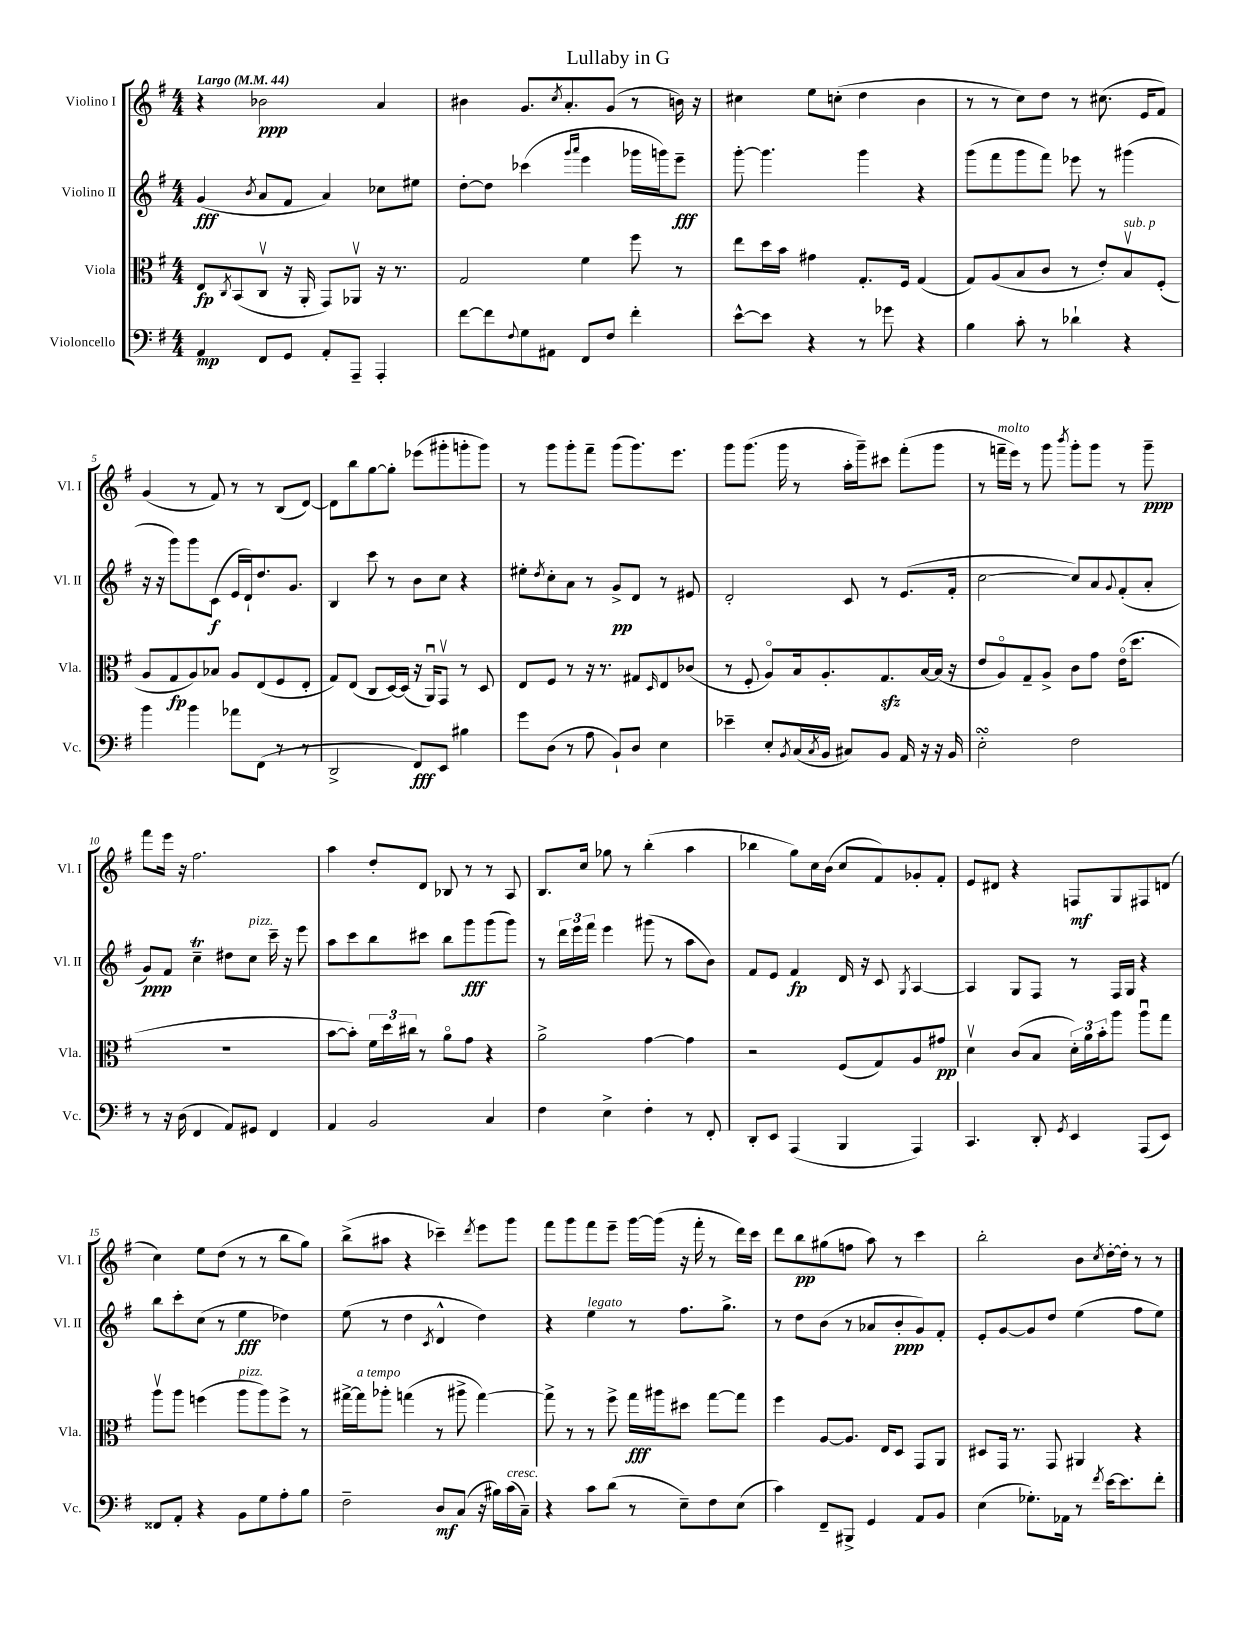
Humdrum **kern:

**kern	**kern	**kern	**kern
*staff4	*staff3	*staff2	*staff1
*clefF4	*clefC3	*clefG2	*clefG2
*k[f#]	*k[f#]	*k[f#]	*k[f#]
*M4/4	*M4/4	*M4/4	*M4/4
*MM44	*MM44	*MM44	*MM44
4AA	8E	(4g	4r
.	8qC	.	.
.	(8BB	.	.
.	.	8qb	.
8FF#	8Cv	8a	2b-
8GG	16r	8f#	.
.	16AA'	.	.
8AA'	8GG)	4a)	.
8AAA~	8AA-v	.	.
4AAA'	16r	8cc-	4a
.	8.r	.	.
.	.	8ee#	.
=	=	=	=
[8f#	2G	[8dd'	4b#
8f#]	.	8dd]	.
8qqF#	.	.	.
8G	.	(4ccc-	8.g
8AA#	.	.	.
.	.	.	8qcc
.	.	.	8.a'
.	.	16qqggg	.
.	.	16qqaaa	.
8FF#	4f#	4eee	.
8F#	.	.	(8g
4f#'	8ff#	16ggg-	8r
.	.	16ggg)	.
.	8r	8eee~	16b)
.	.	.	16r
=	=	=	=
[8e^^	8ee	[8ggg'	4cc#
8e]	16dd	4.ggg]	.
.	16b	.	.
4r	4g#	.	8ee
.	.	.	(8cc'
8r	8.G'	4ggg	4dd
8g-	.	.	.
.	16F#	.	.
4r	(4G	4r	4b
=	=	=	=
4B	8G)	(8ggg	8r
.	(8A	8fff#	8r
8c'	8B	8ggg	8cc)
8r	8c	8fff#)	8dd
4d-`	8r	8eee-	8r
.	8e')	8r	(8.cc#
4r	8Bv	(4ggg#	.
.	.	.	16e
.	(8F#'	.	8f#)
=	=	=	=
4b	8A	16r	(4g
.	.	16r	.
.	8G	8ggg)	.
4b	8A)	8ggg	8r
.	8B-	(8c	8f#)
8a-	8A	16e	8r
.	.	16d`)	.
(8FF#	(8E	8.dd	8r
8r	8F#	.	(8B
.	.	8.g	.
8r	8E'	.	[8d)
=	=	=	=
2DD^	8G)	4B	8d]
.	(8E	.	8bb
.	8C	8ccc	[8gg
.	[16D)	8r	8gg']
.	(16D]	.	.
8FF#)	16r	8b	(8eee-
.	16AAu)	.	.
8EE	8GGv	8cc	8ggg#'
4B#	8r	4r	8ggg'
.	8D	.	8ggg)
=	=	=	=
8g	8E	8ee#'	8r
.	.	8qdd	.
(8D	8F#	8cc'	8ggg
8r	8r	8a	8ggg'
8A	16r	8r	8fff#~
.	8.r	.	.
8BB`)	.	8g^	(8ggg
8D	8G#	8d	8.ggg)
.	16qqD	.	.
4E	8E	8r	.
.	.	.	8.eee
.	(8c-	8e#	.
=	=	=	=
4e-~	8r	2d'	8ggg
.	8F#'	.	(8.ggg
8E'	8Ao)	.	.
.	.	.	16ggg
8qBB	.	.	.
(16C	16B	.	8r
8qC	.	.	.
16BB	8.A'	.	.
8C#)	.	8c	16aa'
.	.	.	16ggg~)
8BB	8.G	8r	8ccc#
16AA	.	(8.e	(8fff#'
16r	[16B	.	.
16r	(16B]	.	8ggg
16BB	16r	16f#'	.
=	=	=	=
2E'	8e	[2cc	8r
.	8Ao)	.	16fff~
.	.	.	16eee)
.	8G~	.	8r
.	8A^	.	8ggg
.	.	.	8qbbb
2F#	8c	8cc])	8ggg'
.	8g	8a	8ggg
.	.	8qqg	.
.	(16eo	(8f#'	8r
.	8.dd	.	.
.	.	8a'	8ggg~
=	=	=	=
8r	1r	8g)	8fff#
16r	.	8f#	16eee
(16D	.	.	16r
4FF#	.	4cc~	2.ff#
8AA)	.	8dd#	.
8GG#	.	8cc	.
4FF#	.	16ccc~	.
.	.	16r	.
.	.	8eee	.
=	=	=	=
4AA	[8b	8aa	4aa
.	8b'])	8ccc	.
2BB	24f#	8bb	8dd'
.	24dd	.	.
.	24cc#	.	.
.	8r	8ccc#	8d
.	8ao	8bb	8B-
.	8g	8ggg	8r
4C	4r	(8ggg	8r
.	.	8ggg)	8A
=	=	=	=
4F#	2a^	8r	8.B
.	.	24ddd	.
.	.	24eee	.
.	.	.	16cc
.	.	24fff#	.
4E^	.	4eee	8gg-
.	.	.	8r
4F#'	[4g	(8ggg#	(4bb'
.	.	8r	.
8r	4g]	8aa	4aa
8FF#'	.	8b)	.
=	=	=	=
8DD'	2r	8f#	4bb-
8EE	.	8e	.
(4AAA	.	4f#	8gg)
.	.	.	16cc
.	.	.	(16b
4BBB	(8F#	16d	8cc
.	.	16r	.
.	8G)	8c	8f#)
.	.	8qG	.
4AAA)	8A	[4A	8g-'
.	8g#	.	8f#'
=	=	=	=
4.CC	4dv	4A]	8e
.	.	.	8d#
.	(8c	8G	4r
8DD'	8B	8F#	.
8qGG	.	.	.
4EE	24d')	8r	8F
.	24a	.	.
.	24b'	.	.
.	8aa	16F#	8G
.	.	16G	.
(8AAA	8aau	4r	8F#
8EE)	8gg	.	(8d
=	=	=	=
8FF##	8aav	8bb	4cc)
8AA'	8aa	8ccc'	.
4r	(4ff	(8cc	8ee
.	.	8r	(8dd
8BB	8aa	4ee	8r
8G	8aa)	.	8r
8A'	8ff^	4dd-)	8bb
8B	8r	.	8gg)
=	=	=	=
2F#~	[16gg#^	(8ee	(8bb^
.	16gg#]	.	.
.	8aa-'	8r	8aa#
.	(4gg	4dd	4r
.	.	8qc	.
8D	8r	4d^^	4ccc-~)
(8C	8aa#^	.	.
.	.	.	8qddd
16r	[4gg)	4dd)	8eee
16B#)	.	.	.
(16c	.	.	8ggg
16C~)	.	.	.
=	=	=	=
4r	8gg^]	4r	8fff#
.	8r	.	8ggg
8c	8r	4ee	8fff#
(8d	8ff#^	.	8eee~
8r	16gg	8r	[16ggg
.	16aa#	.	(16ggg]
8E~)	8dd#	8.ff#	16r
.	.	.	16fff#'
8F#	[8gg	.	8r
.	.	8.gg^	.
(8E	8gg]	.	16ddd)
.	.	.	16ccc
=	=	=	=
4c)	4ff#	8r	8ddd
.	.	8dd	8bb
8FF#~	[8A	(8b	(8gg#
8BBB#^	8.A]	8r	8ff
4GG	.	8a-	8aa)
.	16E	.	.
.	8D	8b'	8r
8AA	8GG	8g)	4ccc
8BB	8AA	8f#'	.
=	=	=	=
(4E	8D#	8e'	2bb'
.	16GG	[8g	.
.	8.r	.	.
8.G-')	.	8g]	.
.	8GG	8dd	.
16AA-	.	.	.
8r	4AA#	(4ee	8b
8qf#	.	.	8qcc
[16e	.	.	[16dd'
8.e]	.	.	16dd']
.	4r	8ff#	8r
8f#'	.	8ee)	8r
==	==	==	==
*-	*-	*-	*-
